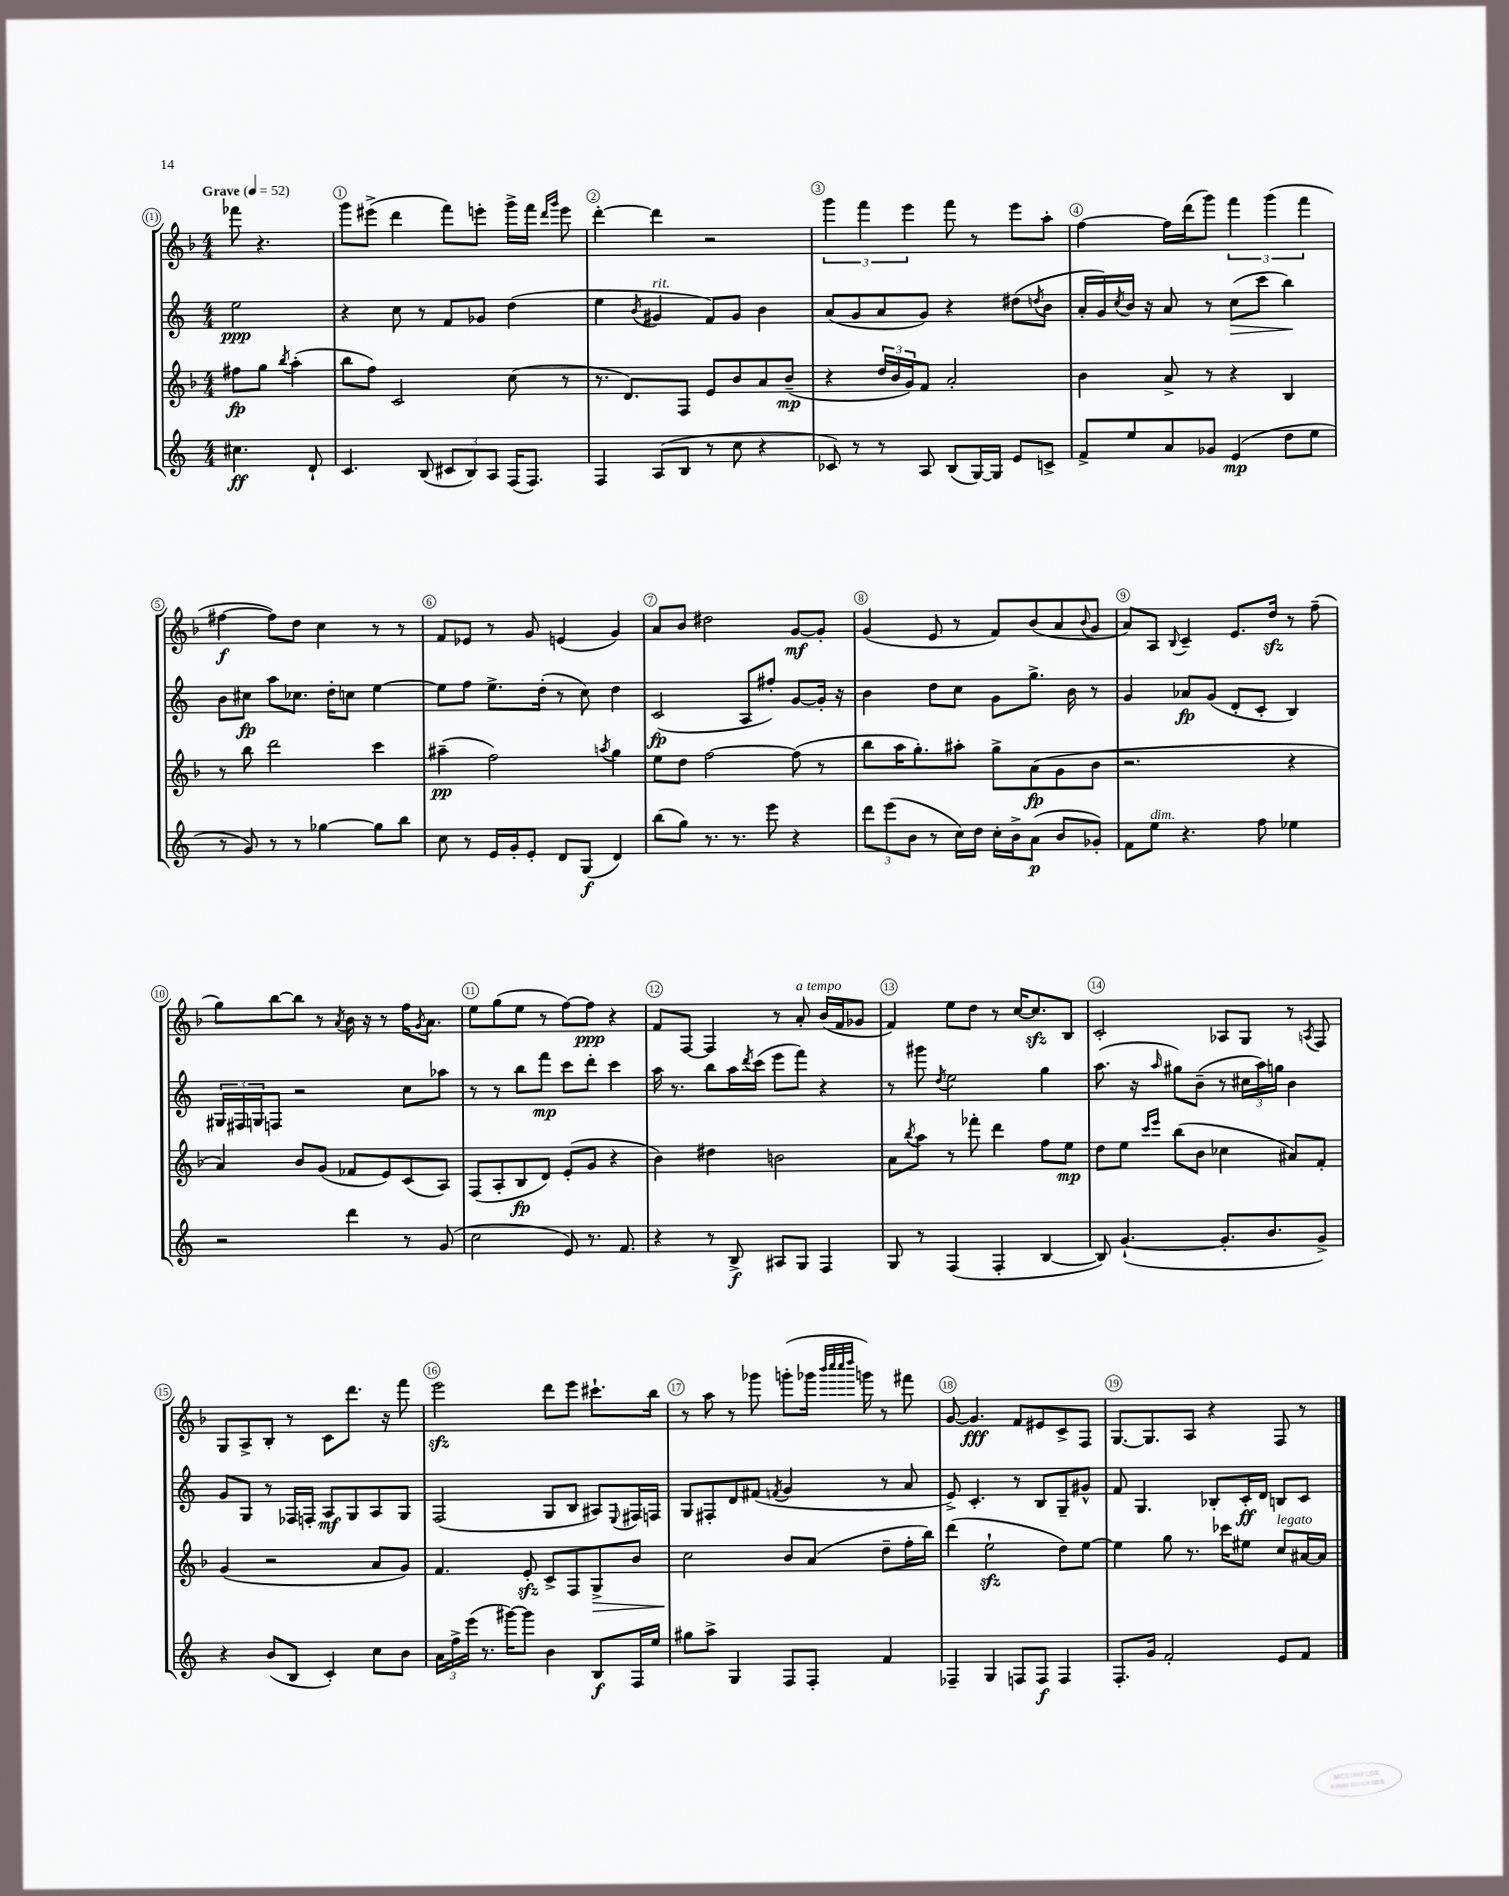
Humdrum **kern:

**kern	**dynam	**kern	**dynam	**kern	**dynam	**kern	**dynam
*part4	*part4	*part3	*part3	*part2	*part2	*part1	*part1
*staff4	*staff4	*staff3	*staff3	*staff2	*staff2	*staff1	*staff1
*clefG2	*	*clefG2	*	*clefG2	*	*clefG2	*
*k[]	*	*k[b-]	*	*k[]	*	*k[b-]	*
*M4/4	*	*M4/4	*	*M4/4	*	*M4/4	*
*MM52	*	*MM52	*	*MM52	*	*MM52	*
=	=	=	=	=	=	=	=
!	!	!	!	!	!	!LO:TX:a:B:t=Grave	!
4.cc#X\	ff	8ff#X\L	fp	2ee\	ppp	8fff-X\	.
.	.	8gg\J	.	.	.	4.r	.
.	.	8qbb-/	.	.	.	.	.
.	.	(4aa'\	.	.	.	.	.
8d`/	.	.	.	.	.	.	.
=1	=1	=1	=1	=1	=1	=1	=1
4.c/	.	8bb-\L	.	4r	.	8ggg\L	.
.	.	8ff\J)	.	.	.	(8eee#X^\J	.
.	.	2c/	.	8cc\	.	4ddd\	.
(8B/	.	.	.	8r	.	.	.
12c#X/L	.	.	.	8f/L	.	8fff\L)	.
12B/)	.	.	.	.	.	.	.
.	.	.	.	8g-X/J	.	8eeen'\J	.
12A/J	.	.	.	.	.	.	.
(16F/KL	.	(8cc\	.	(4dd\	.	16ggg^\LL	.
8.F/J)	.	.	.	.	.	16fff\JJ	.
.	.	.	.	.	.	16qqddd/LL	.
.	.	.	.	.	.	16qqggg/JJ	.
.	.	8r	.	.	.	8eee\	.
=2	=2	=2	=2	=2	=2	=2	=2
4F/	.	8.r	.	4ee\	.	[4ddd'\	.
.	.	8.d/L)	.	.	.	.	.
.	.	.	.	8qb/	.	.	.
!	!	!	!	!LO:TX:a:i:t=rit.	!	!	!
(8A/L	.	.	.	4g#X/	.	4ddd\]	.
8B/J	.	8F/J	.	.	.	.	.
8r	.	8e/L	.	8f/L)	.	2r	.
8cc\	.	8b-/	.	8g#/J	.	.	.
4r	.	8a/	.	4b\	.	.	.
.	.	(8b-~/J	mp	.	.	.	.
=3	=3	=3	=3	=3	=3	=3	=3
8c-X/)	.	4r	.	(8a/L	.	6ggg\	.
8r	.	.	.	8g/	.	.	.
.	.	.	.	.	.	6fff\	.
8r	.	24dd/LL	.	8a/	.	.	.
.	.	24b-/	.	.	.	.	.
.	.	24g/J)	.	.	.	6eee\	.
8A/	.	8f/J	.	8g/J)	.	.	.
(8B/L	.	2a'/	.	4r	.	8fff\	.
[16G/L)	.	.	.	.	.	8r	.
16G/JJ]	.	.	.	.	.	.	.
8e/L	.	.	.	(8dd#X\L	.	8eee\L	.
.	.	.	.	8qddn/	.	.	.
8cn^/J	.	.	.	8b\J	.	8aa'\J	.
=4	=4	=4	=4	=4	=4	=4	=4
8f^/L	.	4b-\	.	16a'/LL	.	[4ff\	.
.	.	.	.	16g/)	.	.	.
.	.	.	.	8qcc/	.	.	.
8ee/	.	.	.	16b/JJ	.	.	.
.	.	.	.	16r	.	.	.
8a/	.	8a^/	.	8a/	.	16ff\LL]	.
.	.	.	.	.	.	(16ddd\J	.
8g-X/J	.	8r	.	8r	.	8ggg\J)	.
!	!	!	!	!	!LO:HP:b	!	!
(4e/	mp	4r	.	(8cc\L	>	6fff\	.
.	.	.	.	8ccc\J	.	.	.
.	.	.	.	.	.	(6ggg\	.
8dd\L	.	4B-/	.	4bb\)	.	.	.
.	.	.	.	.	.	6fff\	.
8ee\J	.	.	.	.	.	.	.
.	.	.	.	.	]	.	.
!!LO:LB:g=z
=5	=5	=5	=5	=5	=5	=5	=5
8r	.	8r	.	8b\L	.	[4ff#X\	f
8g/)	.	8bb-\	.	8cc#X\J	fp	.	.
8r	.	2ddd\	.	8aa\L	.	8ff#\L])	.
8r	.	.	.	8.cc-X\J	.	8dd\J	.
[4gg-X\	.	.	.	.	.	4cc\	.
.	.	.	.	16dd'\KL	.	.	.
.	.	.	.	8ccn\J	.	.	.
8gg-\L]	.	4ccc\	.	[4ee\	.	8r	.
8bb\J	.	.	.	.	.	8r	.
=6	=6	=6	=6	=6	=6	=6	=6
8cc\	.	(4aa#X~\	pp	8ee\L]	.	8f/L	.
8r	.	.	.	8ff\J	.	8e-X/J	.
16e/LL	.	2ff\)	.	8.ee^\L	.	8r	.
16g'/J	.	.	.	.	.	.	.
8e'/J	.	.	.	.	.	8g/	.
.	.	.	.	(16dd'\Jk	.	.	.
8d/L	.	.	.	8r	.	(4en/	.
(8G/J	f	.	.	8cc\)	.	.	.
.	.	8qaan/	.	.	.	.	.
4d/)	.	4gg\	.	4dd\	.	4g/)	.
=7	=7	=7	=7	=7	=7	=7	=7
(8bb\L	.	8ee\L	.	(2c/	fp	8a/L	.
8gg\J)	.	8dd\J	.	.	.	8b-/J	.
8.r	.	[2ff\	.	.	.	2dd#X\	.
8.r	.	.	.	.	.	.	.
.	.	.	.	8A/L	.	.	.
8eee\	.	.	.	8ff#X'/J)	.	.	.
4r	.	(8ff\]	.	[8g/L	.	[8g/L	mf
.	.	8r	.	16g'/Jk]	.	8g'/J]	.
.	.	.	.	16r	.	.	.
=8	=8	=8	=8	=8	=8	=8	=8
12ddd\L	.	8bb-\L	.	4b\	.	(4g/	.
(12eee\	.	.	.	.	.	.	.
.	.	16aa\K	.	.	.	.	.
12b\J	.	.	.	.	.	.	.
.	.	8.gg'\)	.	.	.	.	.
8r	.	.	.	8dd\L	.	8e/	.
16cc\LL)	.	8aa#X'\J	.	8cc\J	.	8r	.
16dd\JJ	.	.	.	.	.	.	.
16cc'\LL	.	8gg^\L	.	8g\L	.	8f/L)	.
16b^\J	.	.	.	.	.	.	.
(8a\J	p	(8a\	fp	8.gg^\J	.	(8b-/	.
8b/L	.	8g\	.	.	.	8a/	.
.	.	.	.	16b\	.	.	.
.	.	.	.	.	.	8qqb-/	.
8g-X'/J)	.	8b-\J	.	8r	.	8g/J	.
=9	=9	=9	=9	=9	=9	=9	=9
8f\L	.	2.r	.	4g/	.	8a/L)	.
!LO:TX:a:i:t=dim.	!	!	!	!	!	!	!
8ee\J	.	.	.	.	.	8A/J	.
.	.	.	.	.	.	8qqB-/	.
4.r	.	.	.	8a-X/L	fp	4c~/	.
.	.	.	.	(8g/J	.	.	.
.	.	.	.	8d'/L	.	8.e/L	.
8ff\	.	.	.	8c'/J	.	.	.
.	.	.	.	.	.	16ddzz/Jk	.
4ee-X\	.	4r	.	4B/)	.	8r	.
.	.	.	.	.	.	(8ff~\	.
!!LO:LB:g=z
=10	=10	=10	=10	=10	=10	=10	=10
2r	.	4a/)	.	24G#X/LL	.	8gg\L)	.
.	.	.	.	24F#X/	.	.	.
.	.	.	.	24Gn/J	.	.	.
.	.	.	.	8Fn/J	.	[8bb-\	.
.	.	8b-/L	.	2r	.	8bb-\J]	.
.	.	(8g/J	.	.	.	8r	.
.	.	.	.	.	.	8qa/	.
4ddd\	.	8f-X/L	.	.	.	16b-\	.
.	.	.	.	.	.	16r	.
.	.	8e/)	.	.	.	8r	.
8r	.	(8c/	.	8cc\L	.	16ff\KL	.
.	.	.	.	.	.	8qg/	.
.	.	.	.	.	.	8.a\J	.
(8g/	.	8A/J)	.	8aa-X\J	.	.	.
=11	=11	=11	=11	=11	=11	=11	=11
2cc\	.	(8F/L	.	8r	.	8ee\L	.
.	.	8A'/	.	8r	.	(8gg\	.
.	.	8B-/	fp	8bb\L	.	8ee\J	.
.	.	8d/J)	.	8fff\J	mp	8r	.
8e/)	.	(8e'/L	.	8ccc\L	.	[8ff\L)	.
8.r	.	8g/J	.	8ddd'\J	.	8ff\J]	ppp
.	.	4r	.	4ccc\	.	4r	.
8.f/	.	.	.	.	.	.	.
=12	=12	=12	=12	=12	=12	=12	=12
4r	.	4b-\)	.	16aa\	.	8f/L	.
.	.	.	.	8.r	.	.	.
.	.	.	.	.	.	[8F/J	.
8r	.	4dd#X\	.	8bb\L	.	4F/]	.
8B^/	f	.	.	16aa\L	.	.	.
.	.	.	.	8qddd/	.	.	.
.	.	.	.	(16ccc\JJ	.	.	.
8A#X/L	.	2bn\	.	8eee\L	.	8r	.
!	!	!	!	!	!	!LO:TX:a:i:t=a tempo	!
8G/J	.	.	.	8fff\J)	.	8a'/	.
4F/	.	.	.	4r	.	(16b-/LL	.
.	.	.	.	.	.	16f/J	.
.	.	.	.	.	.	8g-X/J	.
=13	=13	=13	=13	=13	=13	=13	=13
8G/	.	8a\L	.	8r	.	4f/)	.
.	.	8qbb-/	.	.	.	.	.
8r	.	8aa\J	.	8ggg#X\	.	.	.
.	.	.	.	8qdd/	.	.	.
(4F/	.	8r	.	2ee\	.	8ee\L	.
.	.	8fff-X'\	.	.	.	8dd\J	.
4F'/	.	4ddd\	.	.	.	8r	.
.	.	.	.	.	.	[16cc/KL	.
.	.	.	.	.	.	8.cczz/]	.
[4B/	.	8ff\L	.	4gg\	.	.	.
.	.	8ee\J	mp	.	.	8B-/J	.
=14	=14	=14	=14	=14	=14	=14	=14
8B/])	.	8dd\L	.	(8.aa\	.	2c'/	.
([4.g`/	.	8ee\J	.	.	.	.	.
.	.	.	.	16r	.	.	.
.	.	16qqccc/LL	.	.	.	.	.
.	.	16qqeee/JJ	.	16qqaa/	.	.	.
.	.	(8bb-\L	.	8gg#X\L)	.	.	.
.	.	8b-\J	.	(8b~\J	.	.	.
8.g'/L]	.	4cc-X\	.	8r	.	8A-X/L	.
.	.	.	.	24cc#X\LL	.	8G/J	.
.	.	.	.	24aa\)	.	.	.
8.b/	.	.	.	.	.	.	.
.	.	.	.	24ggn\JJ	.	.	.
.	.	8a#X/L)	.	4b\	.	8r	.
.	.	.	.	.	.	8qAn/	.
8g^/J)	.	8f'/J	.	.	.	8F/	.
!!LO:LB:g=z
=15	=15	=15	=15	=15	=15	=15	=15
4r	.	(4g/	.	8g/L	.	8G/L	.
.	.	.	.	8G/J	.	8A^/	.
(8b/L	.	2r	.	8r	.	8B-'/J	.
8B/J	.	.	.	16F-X/LL	.	8r	.
.	.	.	.	16Fn'/JJ	.	.	.
4c'/)	.	.	.	8A/L	mf	8c\L	.
.	.	.	.	8G/	.	8.ddd\J	.
8cc\L	.	8a/L	.	8A/	.	.	.
.	.	.	.	.	.	16r	.
8b\J	.	8g/J)	.	8G/J	.	8fff\	.
=16	=16	=16	=16	=16	=16	=16	=16
24a\LL	.	4.f/	.	(2F/	.	2eeezz\	.
24ff^\	.	.	.	.	.	.	.
(24eee\JJ	.	.	.	.	.	.	.
8.r	.	.	.	.	.	.	.
[16ggg#X\KL)	.	.	.	.	.	.	.
8ggg#\J]	.	8ezz'/	.	.	.	.	.
4b\	.	8c^/L	.	8G/L	.	8ddd\L	.
.	.	8F/	.	8B/J	.	8eee\J	.
!	!	!	!LO:HP:b	!	!	!	!
8B/L	f	8G^/	>	8A#X/L)	.	8.ccc#X`\L	.
.	.	.	.	8qqE/	.	.	.
16F/L	.	8b-/J	.	16F#X/L	.	.	.
16ee/JJ	.	.	.	16Fn/JJ	.	16bb-\Jk	.
=17	=17	=17	=17	=17	=17	=17	=17
8gg#X\L	.	2cc\	.	8G/L	.	8r	.
8aa^\J	.	.	.	8F#X'/	.	8aa\	.
4G/	.	.	.	8d/	.	8r	.
.	.	.	.	(8f#X/J	.	8ggg-X\	.
.	.	.	.	8qfn/	.	.	.
8F/L	.	8b-/L	]	4g/	.	(8gggn'\L	.
8F'/J	.	(8a/J	.	.	.	16ggg-X\Jk	.
.	.	.	.	.	.	32qqbbb-/LLL	.
.	.	.	.	.	.	32qqcccc/	.
.	.	.	.	.	.	32qqcccc/	.
.	.	.	.	.	.	32qqdddd/JJJ	.
.	.	.	.	.	.	16gggn\)	.
4f/	.	8dd~\L	.	8r	.	8r	.
.	.	16ff'\L	.	8a/	.	8fff#X\	.
.	.	16bb-\JJ)	.	.	.	.	.
=18	=18	=18	=18	=18	=18	=18	=18
4F-X~/	.	(4ddd\	.	8e^/)	.	[8g/	.
.	.	.	.	4.c'/	.	4.g/]	fff
4G/	.	2eezz`\	.	.	.	.	.
8Fn/L	.	.	.	8r	.	8f/L	.
8F/J	f	.	.	8B/L	.	8e#X/	.
4F/	.	8dd\L)	.	8G~/	.	8c^/	.
.	.	[8ee\J	.	8g#X^^/J	.	8F/J	.
=19	=19	=19	=19	=19	=19	=19	=19
8.F'/L	.	4ee\]	.	8f/	.	[8.G/L	.
.	.	.	.	4.G/	.	.	.
16g/Jk	.	.	.	.	.	8.G/]	.
2f'/	.	8gg\	.	.	.	.	.
.	.	8.r	.	.	.	8A/J	.
.	.	.	.	8B-X'/L	.	4r	.
.	.	16ccc-X\KL	.	.	.	.	.
.	.	8ee#X\J	.	16c'/L	ff	.	.
.	.	.	.	16d/JJ	.	.	.
!	!	!LO:TX:a:i:t=legato	!	!	!	!	!
8e/L	.	8cc/L	.	8Bn/L	.	8F/	.
8f/J	.	[16a#X/L	.	8c/J	.	8r	.
.	.	16a#/JJ]	.	.	.	.	.
==	==	==	==	==	==	==	==
*-	*-	*-	*-	*-	*-	*-	*-
